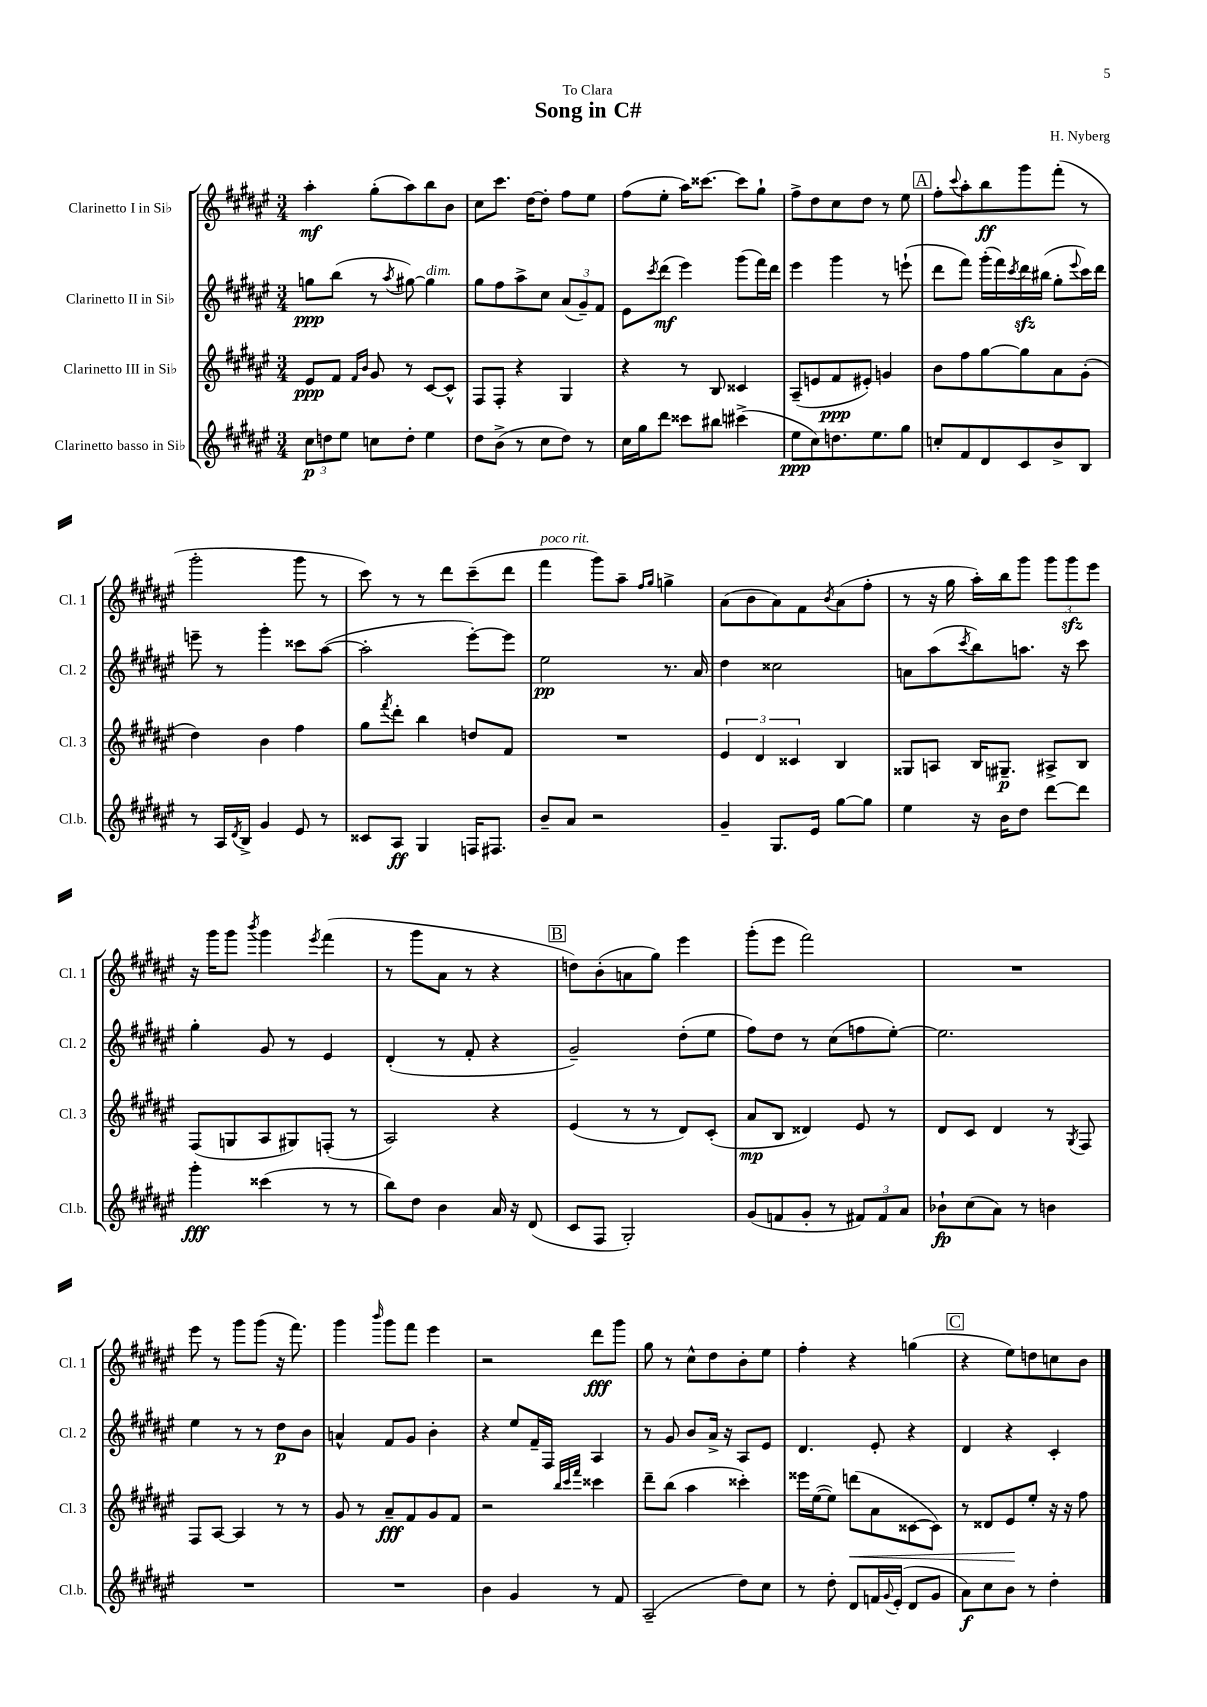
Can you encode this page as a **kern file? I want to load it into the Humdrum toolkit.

**kern	**kern	**kern	**kern
*staff4	*staff3	*staff2	*staff1
*clefG2	*clefG2	*clefG2	*clefG2
*k[f#c#g#d#a#e#]	*k[f#c#g#d#a#e#]	*k[f#c#g#d#a#e#]	*k[f#c#g#d#a#e#]
*M3/4	*M3/4	*M3/4	*M3/4
12cc#	8e#	8gg	4aa#'
12dd	.	.	.
.	8f#	(8bb	.
12ee#	.	.	.
.	16qqf#	.	.
.	16qqb	.	.
8cc	8g#	8r	(8gg#'
.	.	8qaa#	.
8dd'	8r	[8gg#)	8aa#)
4ee#	[8c#	4gg#]	8bb
.	8c#^^]	.	8b
=	=	=	=
8dd#	8F#	8gg#	8cc#
(8b^	8F#'	8ff#	8.ccc#
8r	4r	8aa#^	.
.	.	.	[16dd#
8cc#	.	8cc#	8dd#']
8dd#)	4G#	(12a#	8ff#
.	.	12g#~)	.
8r	.	.	8ee#
.	.	12f#	.
=	=	=	=
16cc#	4r	8e#	(8ff#
16gg#	.	.	.
.	.	8qccc#	.
8ddd#	.	(8ddd#	8ee#'
8ccc##	8r	4eee#)	16aa#)
.	.	.	[8.ccc##
8bb#	8B	.	.
(4ccc#^	4c##	(8ggg#	8ccc##]
.	.	16fff#)	8gg#`
.	.	16ddd#	.
=	=	=	=
8ee#	(8A#~	4eee#	8ff#^
8cc#)	8e	.	8dd#
8.dd	8f#	4ggg#	8cc#
.	8e#')	.	8dd#
8.ee#	.	.	.
.	4g	8r	8r
8gg#	.	(8eee`	8ee#
=	=	=	=
8cc'	8b	8ddd#	8ff#'
.	.	.	8qqccc#
8f#	8ff#	8fff#)	8aa#'
8d#	[8gg#	(16ggg#'	8bb
.	.	16fff#)	.
.	.	8qccc#	.
8c#	8gg#]	16ddd#	8ggg#
.	.	(16bb#	.
8b^	8a#	8gg#'	(8fff#'
.	.	8qqeee#	.
8B	(8g#'	16ccc#)	8r
.	.	16ddd#	.
=	=	=	=
8r	4dd#)	8eee~	2ggg#'
16A#	.	8r	.
8qd#	.	.	.
16B^	.	.	.
4g#	4b	4ggg#'	.
8e#	4ff#	8ccc##	8ggg#
8r	.	([8aa#	8r
=	=	=	=
8c##	8gg#	2aa#']	8ccc#)
.	8qfff#	.	.
8A#	8ddd#'	.	8r
4G#	4bb	.	8r
.	.	.	8ddd#
16F	8dd	[8eee#')	(8ccc#~
8.F#	.	.	.
.	8f#	8eee#]	8ddd#
=	=	=	=
8b~	2.r	2ee#	4fff#
8a#	.	.	.
2r	.	.	8ggg#)
.	.	.	8aa#~
.	.	.	16qqff#
.	.	.	16qqgg#
.	.	8.r	4gg^
.	.	16a#	.
=	=	=	=
4g#~	6e#	4dd#	(8a#
.	.	.	8b
.	6d#	.	.
8.G#	.	2cc##	8a#)
.	6c##	.	.
.	.	.	8f#
16e#	.	.	.
.	.	.	8qb
[8gg#	4B	.	(8a#
8gg#]	.	.	8ff#'
=	=	=	=
4ee#	8G##	8a	8r
.	8A	(8aa#	16r
.	.	.	16gg#
.	.	8qccc#	.
16r	16B	8bb)	16aa#')
16b	8.G#~	.	16bb
8dd#	.	8.aa	8ggg#
[8ddd#	8A#^	.	12ggg#
.	.	16r	.
.	.	.	12ggg#
8ddd#]	8B	8ccc#	.
.	.	.	12eee#
=	=	=	=
4ggg#'	(8F#	4gg#'	16r
.	.	.	16ggg#
.	8G	.	8ggg#
.	.	.	8qbbb
(4ccc##	8A#	8g#	4ggg#
.	8G#)	8r	.
.	.	.	8qeee#
8r	(8F'	4e#	(4fff#
8r	8r	.	.
=	=	=	=
8bb)	2A#)	(4d#'	8r
8dd#	.	.	8ggg#
4b	.	8r	8a#
.	.	8f#'	8r
16a#	4r	4r	4r
16r	.	.	.
(8d#	.	.	.
=	=	=	=
8c#	(4e#	2g#~)	8dd)
8F#	.	.	(8b'
2G#')	8r	.	8a
.	8r	.	8gg#)
.	8d#)	(8dd#'	4eee#
.	(8c#'	8ee#	.
=	=	=	=
(8g#	8a#	8ff#)	(8ggg#'
8f	8B	8dd#	8eee#
8g#'	4d##)	8r	2fff#)
8r	.	(8cc#	.
12f#)	8e#	8ff	.
12f#	.	.	.
.	8r	[8ee#')	.
12a#	.	.	.
=	=	=	=
8b-`	8d#	2.ee#]	2.r
(8cc#	8c#	.	.
8a#)	4d#	.	.
8r	.	.	.
4b	8r	.	.
.	8qG#	.	.
.	8F#	.	.
=	=	=	=
2.r	8F#	4ee#	8eee#
.	[8A#	.	8r
.	4A#]	8r	8ggg#
.	.	8r	(8ggg#
.	8r	8dd#	16r
.	.	.	8.fff#)
.	8r	8b	.
=	=	=	=
2.r	8g#	4a^^	4ggg#
.	8r	.	.
.	.	.	16qqbbb
.	8a#~	8f#	8ggg#
.	8f#	8g#	8fff#
.	8g#	4b'	4eee#
.	8f#	.	.
=	=	=	=
4b	2r	4r	2r
4g#	.	8ee#	.
.	.	16f#~	.
.	.	16F#	.
.	32qqbb	.	.
.	32qqccc#	.	.
.	32qqfff#	.	.
8r	4ccc##	4A#	8ddd#
8f#	.	.	8ggg#
=	=	=	=
(2A#~	8ddd#~	8r	8gg#
.	(8bb	8g#	8r
.	4aa#	8b	8cc#^^
.	.	16a#^	8dd#
.	.	16r	.
8dd#)	4ccc##')	8A#	8b'
8cc#	.	8e#	8ee#
=	=	=	=
8r	16eee##	4.d#	4ff#'
.	([16ee#	.	.
8dd#'	8ee#])	.	.
8d#	(8ddd	.	4r
16f	8a#	8e#'	.
8qqg#	.	.	.
(16e#'	.	.	.
8d#	[8c##	4r	(4gg
8g#	8c##])	.	.
=	=	=	=
8a#)	8r	4d#	4r
8cc#	8d##	.	.
8b	8e#	4r	8ee#)
8r	8ee#'	.	8dd
4dd#'	16r	4c#'	8cc
.	16r	.	.
.	8ff#	.	8b
==	==	==	==
*-	*-	*-	*-
